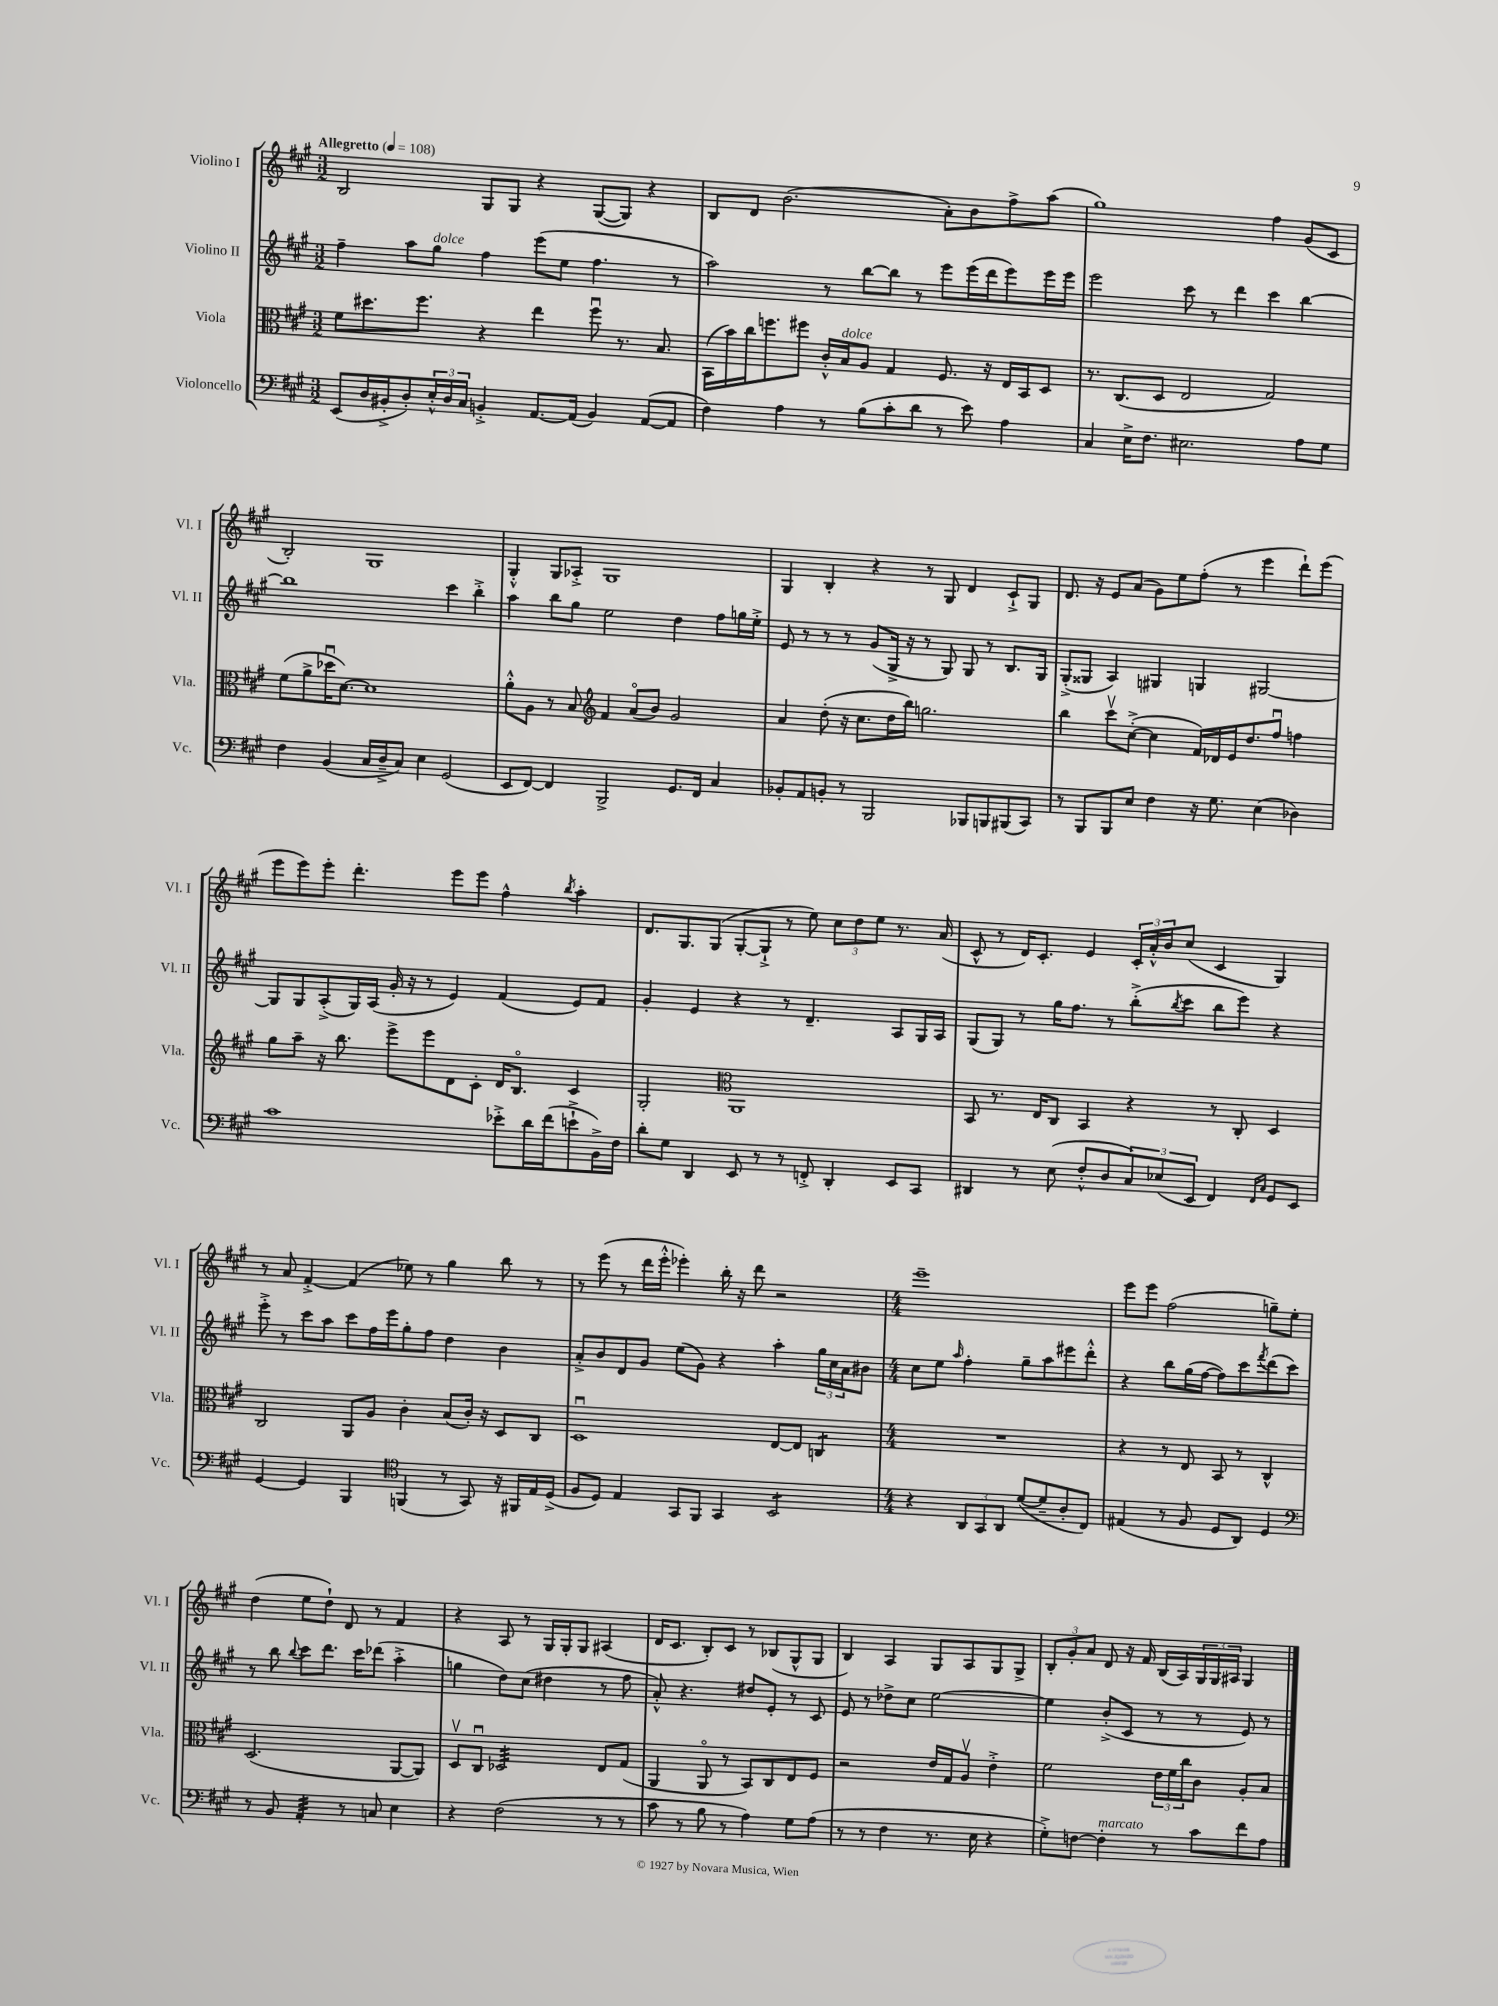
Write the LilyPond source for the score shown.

<<
\new StaffGroup <<
\new Staff = "s0" \with { instrumentName = "Violino I" shortInstrumentName = "Vl. I" } {
    \clef treble \key a \major \numericTimeSignature \time 3/2 \tempo "Allegretto" 4 = 108
    b2 gis8 gis8 r4 gis8~( gis8) r4 |
    b8 d'8 b'2.( a'8-.) b'8 fis''8-> a''8( |
    gis''1) fis''4 gis'8( cis'8 |
    b2-.) gis1 |
    gis4-.-^ gis8 aes8-.-> gis1 |
    gis4 b4-. r4 r8 gis8 d'4 cis'8-!-> gis8 |
    d'8. r16 e'8 a'8( gis'8) e''8 fis''8-.( r8 e'''4 d'''8-!) e'''8( |
    e'''8 e'''8) e'''8-. d'''4.-. e'''8 e'''8 fis''4-^ \acciaccatura { b''8 } a''4-. |
    d'8. gis8. gis8( gis8~-. gis8-!-> r8 e''8) \tuplet 3/2 { cis''8 d''8 e''8 } r8. a'16( |
    cis'8-^ r8 d'16) cis'8.-. e'4 \tuplet 3/2 { cis'16-. a'16-.-^ b'16 } cis''8( cis'4 gis4) |
    r8 a'8 fis'4~-.-> fis'4( ees''8) r8 gis''4 b''8 r8 |
    r8 e'''8( r8 d'''16 e'''16-.-^ ees'''4-.) b''16-. r16 d'''8 r2 |
    \numericTimeSignature \time 4/4 e'''1-- |
    e'''8 e'''8 fis''2( g''8--) e''8-. |
    d''4( e''8 d''8-!) d'8 r8 fis'4 |
    r4 a8 r8 gis16 gis16-. gis8 ais4( |
    d'16 cis'8. b8-.) cis'8 r8 bes8( gis8-^ gis8 |
    b4) a4 gis8 a8 gis8 gis8-> |
    \tuplet 3/2 { b8-. gis'8-. a'8 } d'8 r16 fis'16 b16( a16) \tuplet 3/2 { gis16 gis16 ais16 } gis4 \bar "|." |
}
\new Staff = "s1" \with { instrumentName = "Violino II" shortInstrumentName = "Vl. II" } {
    \clef treble \key a \major \numericTimeSignature \time 3/2
    fis''4-- a''8 gis''8^\markup { \italic "dolce" } fis''4 e'''8( e''8 fis''4. r8 |
    a''2) r8 b''8~ b''8 r8 e'''8 e'''16( d'''16 e'''8) e'''16 e'''16 |
    e'''2 cis'''8 r8 d'''4 cis'''4 b''4~ |
    b''1 cis'''4 b''4-.-> |
    a''4 b''8 gis''8 e''2 d''4 fis''8 g''16 e''16-.-> |
    e'8 r8 r8 r8 gis'8( gis16-> r16 r8 gis8) gis8 r8 b8. gis16 |
    gis8-.->( gisis8 a4) gis4 g4 gis2~ |
    gis8 gis8 a8-.->( gis16) a16( gis'16-. r16 r8 e'4) fis'4( e'8) fis'8 |
    gis'4-. e'4 r4 r8 d'4.-- a8 gis16 a16 |
    gis8( gis8) r8 gis''16 fis''8. r8 b''8-.->( \acciaccatura { b''8 } cis'''8 b''8 e'''8) r4 |
    e'''8-.-> r8 cis'''8 a''8 cis'''8 fis''16 e'''16 gis''8-. fis''8 d''4 b'4 |
    a'8-.-> b'8 d'8 gis'8 e''8( gis'8) r4 a''4-. \tuplet 3/2 { gis''16 cis''16 a'16 } bis'8 |
    \numericTimeSignature \time 4/4 cis''8 e''8 \grace { a''16 } fis''4-. gis''8-- a''8 eis'''8 d'''8-.-^ |
    r4 b''8 gis''16( fis''16~ fis''8) cis'''8 \acciaccatura { fis'''8 } d'''8( cis'''8) |
    r8 b''8 \appoggiatura { b''8 } cis'''8 d'''8. cis'''16 des'''8( a''4-.-> |
    g''4 d''8) cis''8( dis''4 r8 fis''8 |
    a'8-.-^) r4. dis''8 e'8-. r8 cis'8 |
    e'8 r8 des''8-> cis''8 e''2~ |
    e''4 b'8-.->( cis'8 r8 r8 e'8) r8 \bar "|." |
}
\new Staff = "s2" \with { instrumentName = "Viola" shortInstrumentName = "Vla." } {
    \clef alto \key a \major \numericTimeSignature \time 3/2
    fis'8 dis''8. fis''8. r4 e''4 fis''8\downbow r8. b8. |
    b,16( b'16) cis''16 f''8. fis''8 cis'16-.-^ b16^\markup { \italic "dolce" } a8 gis4 fis8. r16 e16 b,16 d8 |
    r8. cis8.( d8 e2 gis2) |
    fis'8( a'8-> des''16\downbow d'8.~) d'1 |
    a'8-.-^ a8 r8 b8 \clef treble fis'4 a'8\flageolet( b'8) gis'2 |
    a'4 d''8-.( r16 cis''8. d''16 b''16) g''2. |
    b''4 cis'''8\upbow cis''8~-.->( cis''4 fis'16) des'16 e'16 d''8. fis''8\downbow f''4 |
    gis''8 a''8-- r16 b''8. e'''8-> e'''8 d'8 cis'8-. d'16 b8.\flageolet cis'4 |
    gis2-. \clef alto a,1 |
    b,8 r8. e16 cis8 b,4 r4 r8 cis8-. d4 |
    cis2 a,8 a8 cis'4-. b8( cis'16-.) r16 d8 cis8 |
    d1\downbow e8~ e8 c4:8 |
    \numericTimeSignature \time 4/4 R1 |
    r4 r8 e8 b,8 r8 cis4-^ |
    d2.( a,8~ a,8) |
    d8\upbow cis8\downbow des2:32 e8 gis8( |
    a,4 a,8\flageolet r8 b,8) cis8 e8 fis8 |
    r2 e'16 gis16 a8\upbow e'4-.-> |
    fis'2 \tuplet 3/2 { e'16 fis'16 cis''16 } cis'8 a8-. b8 \bar "|." |
}
\new Staff = "s3" \with { instrumentName = "Violoncello" shortInstrumentName = "Vc." } {
    \clef bass \key a \major \numericTimeSignature \time 3/2
    e,8( d16 bis,16-.-> d8-.) \tuplet 3/2 { e16-.-^ d16 cis16 } b,4-.-> a,8.~ a,16( b,4) a,8~( a,8 |
    fis4) a4 r8 b8( cis'8-. d'8 r8 e'8) a4 |
    cis4 e16-> fis8. eis2. a8 gis8 |
    fis4 b,4( cis16 d16---> cis8) e4 gis,2( |
    e,8 fis,8~) fis,4 b,,2-> gis,8. fis,16 cis4 |
    bes,8-. a,8 b,8-. r8 b,,2 bes,,8 b,,8 bis,,8( cis,8) |
    r8 b,,8 b,,8 e8 fis4 r16 gis8. e4( des4) |
    cis'1 ees'8-.-> d'16 fis'16( e'8-!-> b,16->) fis16 |
    d'8-. gis8 d,4 e,8 r8 r8 f,8-.-> d,4-. e,8 cis,8 |
    dis,4 r8 e8( fis8-.-^ d8 \tuplet 3/2 { cis8) ees8( e,8 } fis,4) \grace { fis,16 cis16 } gis,8 e,8 |
    gis,4~ gis,4 b,,4 \clef tenor f,4( r8 gis,8) r16 fis,16 e16 d16->( |
    fis8 d8) e4 gis,8 fis,8 gis,4 b,2:8 |
    \numericTimeSignature \time 4/4 r4 \tuplet 3/2 { a,8 gis,8 a,8 } d'8~( d'8-- a8-. cis8) |
    eis4( r8 fis8 d8 a,8) d4 |
    \clef bass r8 b,8 a,4:32-. r8 c8 e4 |
    r4 fis2( r8 r8 |
    cis'8 r8 b8 r8 a4) gis8 a8( |
    r8 r8 fis4 r8. e16 r4 |
    gis8-.->) f8~ f4-.^\markup { \italic "marcato" } r8 cis'8 fis'8 a8 \bar "|." |
}
>>
>>
\layout { \context { \Score \remove "Bar_number_engraver" } }
